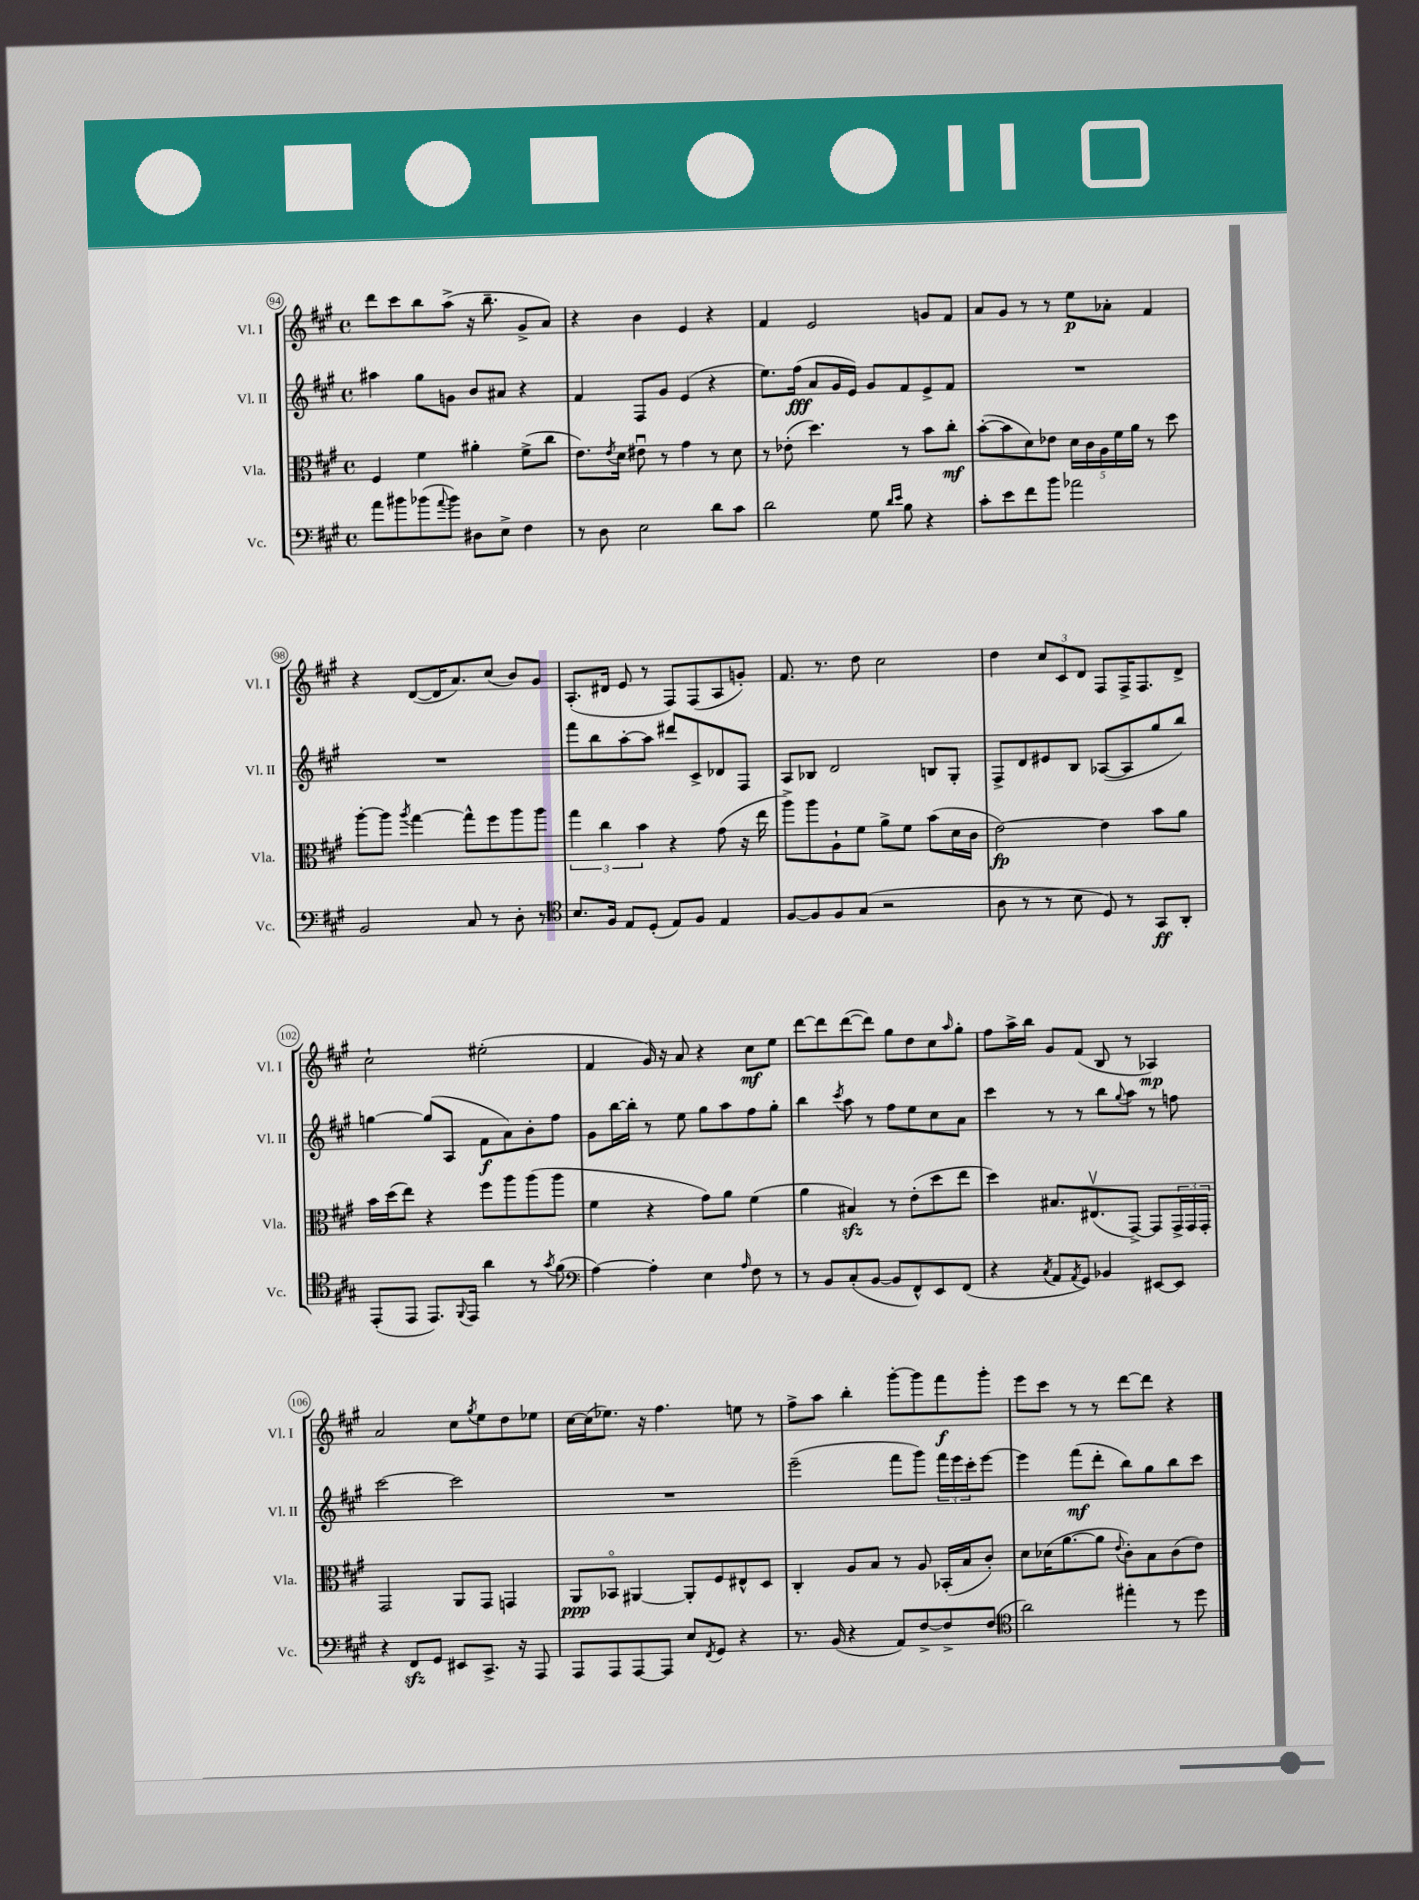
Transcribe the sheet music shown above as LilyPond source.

<<
\new StaffGroup <<
\new Staff = "s0" \with { instrumentName = "Vl. I" shortInstrumentName = "Vl. I" } {
    \clef treble \key a \major \defaultTimeSignature \time 4/4
    d'''8 cis'''8 b''8 a''8->( r16 b''8.-- gis'8-> a'8) |
    r4 b'4 e'4 r4 |
    fis'4 e'2 g'8 fis'8 |
    a'8 gis'8 r8 r8 e''8\p aes'8-. fis'4 |
    r4 d'8~( d'16 a'8.) cis''8( b'8) gis'8 |
    a8.-.( dis'16 e'8 r8 fis8) fis8( a8 g'8-.) |
    fis'8. r8. d''8 cis''2 |
    d''4 \tuplet 3/2 { cis''8 cis'8 d'8 } fis8 fis16-> fis8. d'8-> |
    cis''2-! eis''2-.( |
    fis'4 gis'16) r16 a'8 r4 cis''8\mf e''8 |
    d'''8~ d'''8 d'''8~( d'''8) gis''8 d''8 cis''8 \grace { a''16 } gis''8-. |
    fis''8 a''16-> b''16 gis'8 fis'8( b8 r8 aes4\mp) |
    a'2 cis''8 \acciaccatura { gis''8 } e''8 d''8 ees''8 |
    cis''16~ cis''16( ees''8.) r16 fis''4. e''8 r8 |
    fis''8-> a''8 b''4-. gis'''8~-. gis'''8 fis'''8\f gis'''8-. |
    e'''8 cis'''8 r8 r8 d'''8~ d'''8 r4 \bar "|." |
}
\new Staff = "s1" \with { instrumentName = "Vl. II" shortInstrumentName = "Vl. II" } {
    \clef treble \key a \major \defaultTimeSignature \time 4/4
    ais''4 gis''8 g'8 b'8 ais'8 r4 |
    fis'4 fis8 gis'8 e'4( r4 |
    e''8.) fis''16\fff( a'8 gis'16 e'16) gis'8 fis'8 e'8-> fis'8 |
    R1 |
    R1 |
    fis'''8 b''8 a''8~-. a''8 dis'''8 cis'8-> des'8 fis8 |
    a8 bes8 d'2 b8 gis8-. |
    fis8-> d'8 eis'8 b8 aes8~( aes8 gis''8 b''8) |
    g''4~ g''8( a8 fis'8\f a'8) b'8-. fis''8 |
    gis'8 b''16~ b''16-. r8 e''8 gis''8 a''8 fis''8 gis''8-. |
    b''4 \acciaccatura { cis'''8 } a''8 r8 fis''8 e''8 cis''8 a'8 |
    cis'''4 r8 r8 b''8 \appoggiatura { gis''8 } a''8 r8 f''8 |
    cis'''2~ cis'''2 |
    R1 |
    e'''2--( fis'''8 gis'''8) \tuplet 3/2 { fis'''16 e'''16 cis'''16-. } e'''8~ |
    e'''4 fis'''8\mf( d'''8-. b''8) gis''8 b''8 cis'''8 \bar "|." |
}
\new Staff = "s2" \with { instrumentName = "Vla." shortInstrumentName = "Vla." } {
    \clef alto \key a \major \defaultTimeSignature \time 4/4
    fis4 fis'4 ais'4-. fis'8->( cis''8 |
    e'8.) \acciaccatura { e'8 } d'16 eis'8\downbow r8 gis'4 r8 d'8 |
    r8 ees'8-.( d''4.) r8 b'8 cis''8-.\mf |
    b'8~-.( b'8 d'8) ees'8 \tuplet 5/4 { d'16 cis'16 a16 fis'16 a'16 } r8 d''8 |
    a''8~-. a''8 \acciaccatura { a''8 } gis''4~ gis''8-^ fis''8 a''8 a''8 |
    \tuplet 3/2 { gis''4 cis''4 b'4 } r4 gis'8( r16 e''16 |
    a''8->) a''8 a8-! fis'8 a'8-> fis'8 b'8( d'16 cis'16 |
    e'2~\fp) e'4 b'8 a'8 |
    b'16 d''16( e''8) r4 fis''8 a''8 a''8( a''8 |
    fis'4 r4 gis'8) a'8 fis'4( |
    a'4 bis4\sfz) r8 e'8-.( d''8 e''8 |
    d''4) bis8. eis8.\upbow( gis,8~->) gis,8 \tuplet 3/2 { gis,16-> gis,16 gis,16-. } |
    gis,2 a,8 gis,8 g,4 |
    a,8\ppp bes,8\flageolet ais,4~ ais,8-. fis8 eis8-^ d8 |
    cis4-. a8 b8 r8 a8 bes,16-.( b16 cis'8-.) |
    d'8 des'16( a'8.~ a'8 \appoggiatura { e'8 } cis'8-.) b8 cis'8( e'8) \bar "|." |
}
\new Staff = "s3" \with { instrumentName = "Vc." shortInstrumentName = "Vc." } {
    \clef bass \key a \major \defaultTimeSignature \time 4/4
    a'8 bis'8 bes'8( \appoggiatura { a'8 } bes'8) dis8 e8-> fis4 |
    r8 d8 e2 d'8 cis'8 |
    d'2 gis8 \grace { d'16 e'16 } b8 r4 |
    cis'8-. e'8 fis'8 b'8 aes'2 |
    b,2 cis8 r8 d8-. r8 |
    \clef tenor b8. fis16 e8 d8-.( e8) fis8 e4 |
    fis8~ fis8 fis8 gis8( r2 |
    a8 r8 r8 b8 d8) r8 gis,8\ff a,8-. |
    e,8-.( e,8 e,8.) \appoggiatura { fis,8 } e,16 a'4 r8 \acciaccatura { gis'8 } fis'8( |
    \clef bass a4~) a4-. e4 \grace { a16 } fis8 r8 |
    r8 b,8 cis8-.( b,8~ b,8 fis,8-^) e,8 fis,8( |
    r4 \acciaccatura { cis8 } a,8 \acciaccatura { a,8 } gis,8) bes,4 eis,8~ eis,8 |
    r4 fis,8\sfz gis,8 eis,8 cis,8.-> r16 a,,8 |
    a,,8 a,,8 a,,8~ a,,8 e8 \acciaccatura { fis,8 } gis,8 r4 |
    r8. b,16( r4 a,8) fis8~-> fis8-> fis8( |
    \clef tenor a'2) eis''4-. r8 d''8 \bar "|." |
}
>>
>>
\layout { \context { \Score currentBarNumber = #94 \override BarNumber.stencil = #(make-stencil-circler 0.1 0.3 ly:text-interface::print) } }
